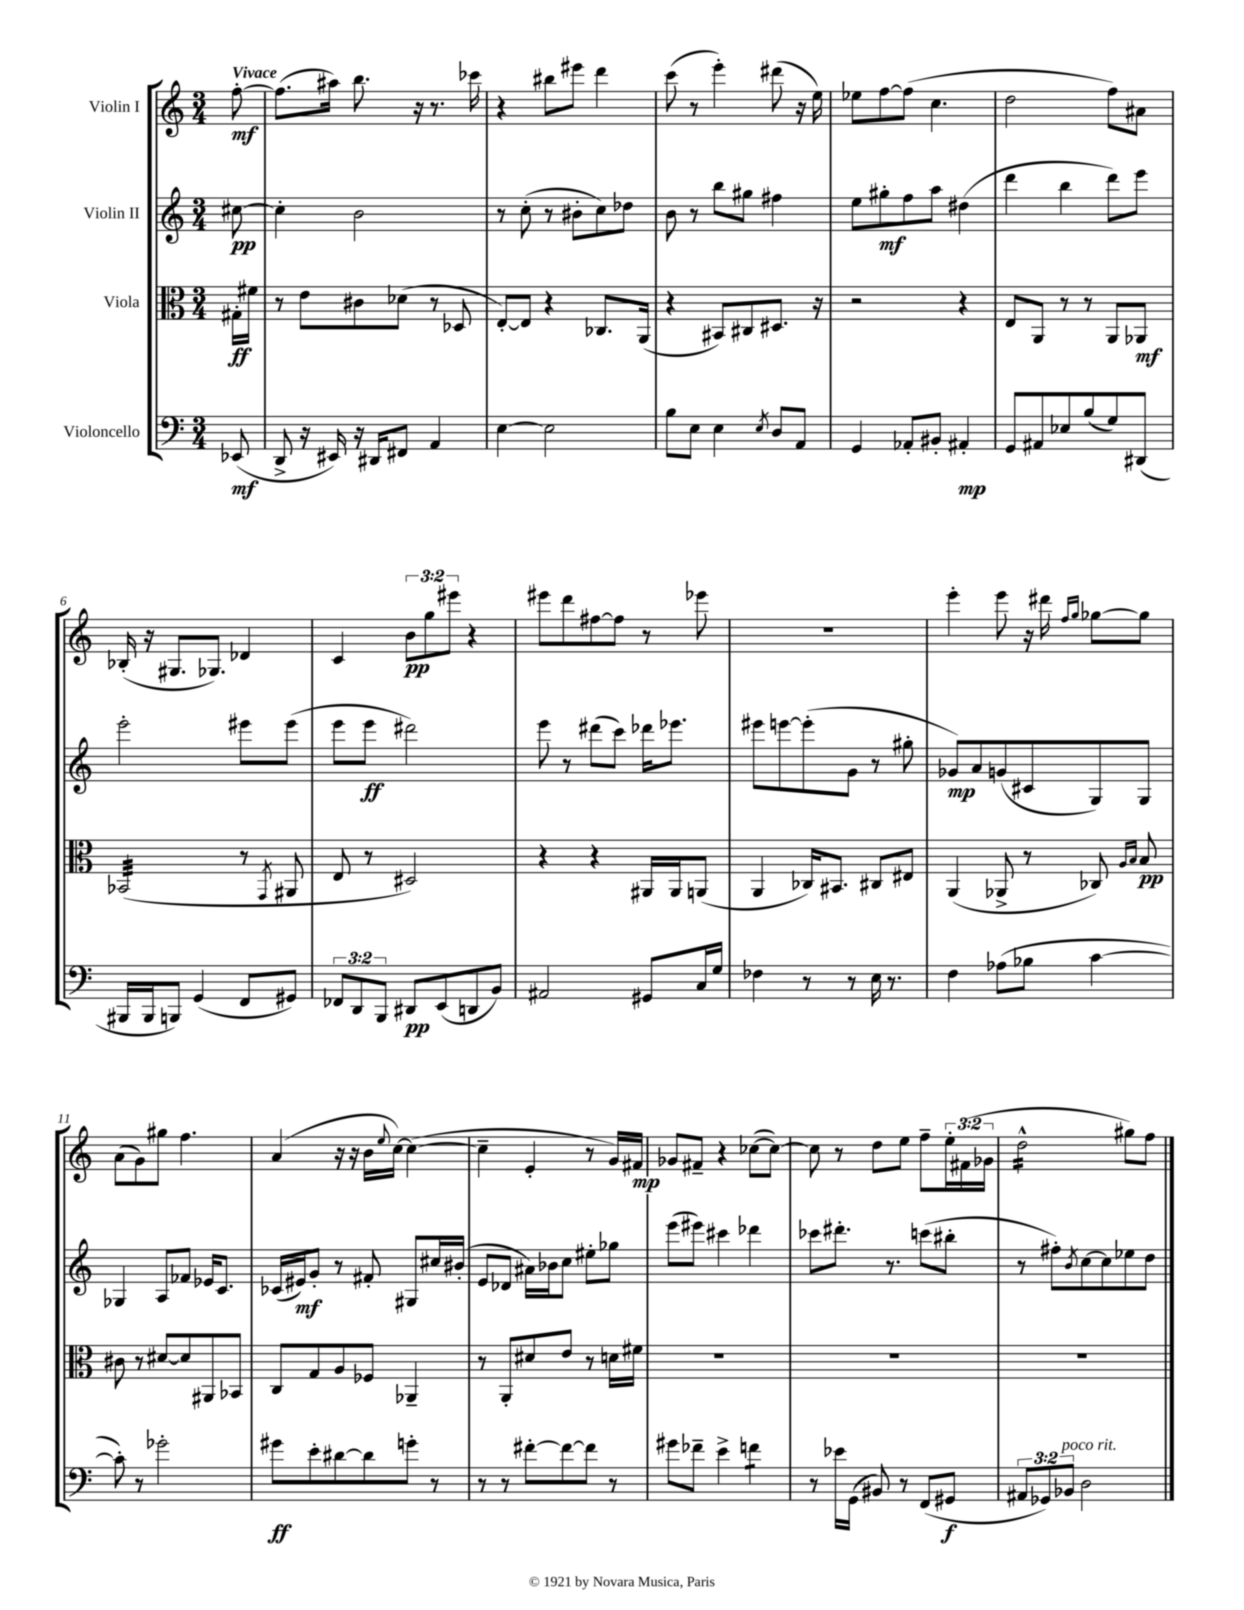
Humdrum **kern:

**kern	**kern	**kern	**kern
*staff4	*staff3	*staff2	*staff1
*clefF4	*clefC3	*clefG2	*clefG2
*k[]	*k[]	*k[]	*k[]
*M3/4	*M3/4	*M3/4	*M3/4
(8EE-/	16G#'\LL	[8cc#\	[8ff'\
.	16f#\JJ	.	.
=	=	=	=
8DD^/	8r	4cc#'\]	(8.ff\]L
16r	8e\L	.	.
16EE#/)	.	.	16aa#\Jk)
16r	8c#\	2b\	8.bb\
16DD#/LK	.	.	.
8FF#/J	(8d-\J	.	.
.	.	.	16r
4AA/	8r	.	8.r
.	8D-/	.	.
.	.	.	16ccc-\
=	=	=	=
[4E\	[8E'/L)	8r	4r
.	8E/]J	(8cc'\	.
2E\]	4r	8r	8bb#\L
.	.	8b#'\L	8eee#\J
.	8.C-/L	8cc\)	4ddd\
.	.	8dd-\J	.
.	(16AA/Jk	.	.
=	=	=	=
8B\L	4r	8b\	(8ccc\
8E\J	.	8r	8r
4E\	8BB#/L)	8bb\L	4eee'\)
.	8C#/	8gg#\J	.
8qE/	.	.	.
8D/L	8.D#/J	4ff#\	(8ddd#\
8AA/J	.	.	16r
.	16r	.	16ee\)
=	=	=	=
4GG/	2r	8ee\L	8ee-\L
.	.	8gg#'\	[8ff\
8AA-'/L	.	8ff\	(8ff\]J
8BB#'/J	.	8aa\J	4.cc\
4AA#'/	4r	(4dd#\	.
=	=	=	=
8GG/L	8E/L	4ddd\	2dd\
8AA#/	8AA/J	.	.
8E-/	8r	4bb\	.
(8B/	8r	.	.
8G/)	8AA/L	8ddd\L)	8ff\L)
(8DD#/J	8AA-/J	8eee\J	8a#\J
=	=	=	=
16BBB#/LL	(2BB-/	2eee'\	(16B-'/
16BBB#/J	.	.	16r
8BBB/J)	.	.	8.G#/L
(4GG/	.	.	.
.	.	.	8.G-/J)
8FF/L	8r	8eee#\L	4d-/
.	8qGG/	.	.
8GG#/J)	8AA#/	(8eee#\J	.
=	=	=	=
12FF-/L	8E/	8eee\L	4c/
12DD/	.	.	.
.	8r	8eee\J	.
12BBB/J	.	.	.
8DD#/L	2D#/)	2ddd#\)	12b\L
.	.	.	12gg\
(8EE/	.	.	.
.	.	.	12eee#\J
8DD/	.	.	4r
8BB/J)	.	.	.
=	=	=	=
2AA#/	4r	8eee\	8eee#\L
.	.	8r	8ddd\
.	4r	(8ddd#\L	[8ff#\
.	.	8ccc\J)	8ff#\]J
8GG#/L	16AA#/LL	16ddd-\LK	8r
.	16AA#/J	8.eee-\J	.
16C/L	(8AA/J	.	8eee-\
16G/JJ	.	.	.
=	=	=	=
4F-\	4AA/	8eee#\L	2.r
.	.	[8eee\	.
8r	16C-/LK)	(8eee'\]	.
.	8.BB#/J	.	.
8r	.	8g\J	.
16E\	8C#/L	8r	.
8.r	.	.	.
.	8E#/J	8gg#'\	.
=	=	=	=
4F\	(4AA/	8g-/L)	4eee'\
.	.	8a/	.
(8A-\L	8AA-^/	(8g/	8eee\
8B-\J	8r	8c#/	16r
.	.	.	16ddd#\
.	.	.	16qqff/LL
.	.	.	16qqgg/JJ
[4c\	8C-/)	8G/)	[8gg-\L
.	16qqA/LL	.	.
.	16qqB/JJ	.	.
.	8B/	8G/J	8gg-\]J
=	=	=	=
8c'\])	8c#\	4G-/	(8a\L
8r	8r	.	8g\)
2g-'\	[8d#/L	8A/L	8gg#\J
.	8d#/]	8f-/J	4.ff\
.	8AA#/	16e-/LK	.
.	.	8.c/J	.
.	8BB-/J	.	.
=	=	=	=
8g#\L	8C/L	(16c-/LL	(4a/
.	.	16e#/J)	.
8e'\	8G/	8g'/J	.
[8d#\	8A/	8r	16r
.	.	.	16r
8d#\]	8F-/J	8f#'/	16b\LL
.	.	.	8qqee/
.	.	.	[16cc\JJ)
8g'\J	4AA-~/	8G#/L	(4cc\_
8r	.	16cc#/L	.
.	.	(16b#'/JJ	.
=	=	=	=
8r	8r	8e/L	4cc~\]
8r	8AA'/L	8d-/J	.
[8f#'\L	8d#/	16a#\LL)	4e'/
.	.	16b-\J	.
8f#\_	8e/J	8cc\J	.
8f#\]J	8r	8ee#'\L	8r
8r	16d\LL	8gg-\J	16g/LL)
.	16f#\JJ	.	16f#/JJ
=	=	=	=
8g#\L	2.r	(8eee\L	8g-/L
8f-~\J	.	8eee#\J)	8f#~/J
4e^\	.	4ccc#\	4r
4f\	.	4ddd-\	([8cc-\L
.	.	.	8cc-\_J)
=	=	=	=
8r	2.r	8ccc-\L	8cc-\]
16e-\LL	.	8.ddd#'\J	8r
(16GG\JJ	.	.	.
8BB#/)	.	.	8dd\L
.	.	8.r	.
8r	.	.	8ee\J
(8FF/L	.	(8ccc\L	8ff~\L
8GG#/J	.	8bb#'\J	24ee'\L
.	.	.	(24f#\
.	.	.	24g-\JJ
=	=	=	=
12AA#/L	2.r	8r	2dd^^\
12GG-/)	.	.	.
.	.	8ff#'\L)	.
12BB-/J	.	.	.
.	.	8qb/	.
2D\	.	[8cc\	.
.	.	8cc\]	.
.	.	8ee-\	8gg#\L)
.	.	8dd\J	8ff\J
==	==	==	==
*-	*-	*-	*-
